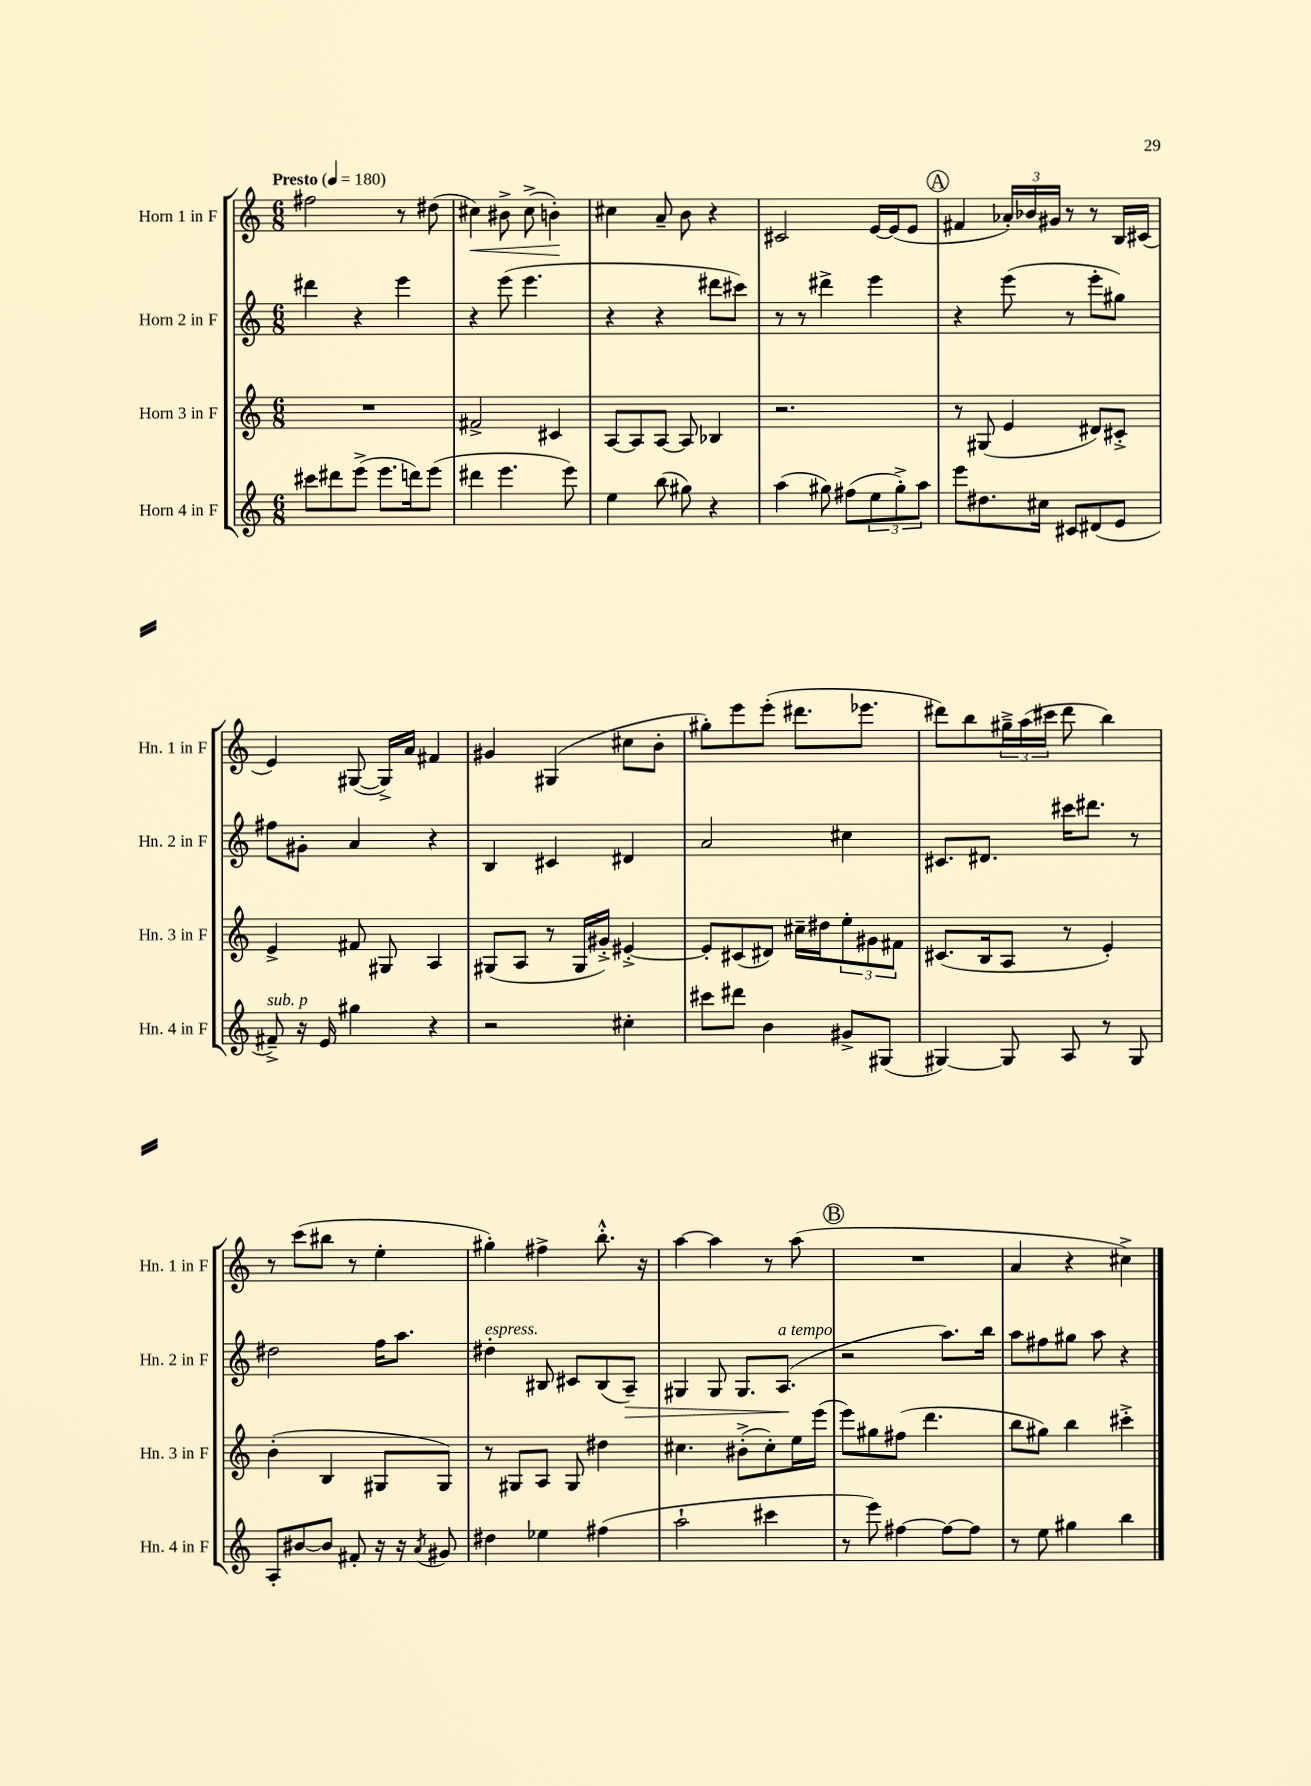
<<
\new StaffGroup <<
\new Staff = "s0" \with { instrumentName = "Horn 1 in F" shortInstrumentName = "Hn. 1 in F" } {
    \clef treble \key c \major \numericTimeSignature \time 6/8 \tempo "Presto" 4 = 180
    fis''2 r8 dis''8( |
    cis''4\<) bis'8-> cis''8->( b'4-.\!) |
    cis''4 a'8-- b'8 r4 |
    cis'2 e'16~ e'16( e'8 |
    \mark \markup { \circle "A" } fis'4 \tuplet 3/2 { aes'16-.) bes'16 gis'16 } r8 r8 b16 cis'16( |
    e'4) gis8~( gis16->) a'16 fis'4 |
    gis'4 gis4( cis''8 b'8-. |
    gis''8-.) e'''8 e'''8-.( dis'''8. ees'''8. |
    dis'''8) b''8 \tuplet 3/2 { gis''16---> a''16( cis'''16 } dis'''8 b''4) |
    r8 c'''8( bis''8 r8 e''4-. |
    gis''4-.) fis''4-> b''8.-.-^ r16 |
    a''4~ a''4 r8 a''8( |
    \mark \markup { \circle "B" } R2. |
    a'4 r4 cis''4->) \bar "|." |
}
\new Staff = "s1" \with { instrumentName = "Horn 2 in F" shortInstrumentName = "Hn. 2 in F" } {
    \clef treble \key c \major \numericTimeSignature \time 6/8
    dis'''4 r4 e'''4 |
    r4 e'''8( e'''4. |
    r4 r4 dis'''8 cis'''8) |
    r8 r8 dis'''4-> e'''4 |
    \mark \markup { \circle "A" } r4 e'''8( r8 e'''8-. gis''8) |
    fis''8 gis'8-. a'4 r4 |
    b4 cis'4 dis'4 |
    a'2 cis''4 |
    cis'8. dis'8. cis'''16 dis'''8. r8 |
    dis''2 f''16 a''8. |
    dis''4-.^\markup { \italic "espress." } bis8 cis'8 bis8( a8--\>) |
    gis4 gis8 gis8. a8.\!^\markup { \italic "a tempo" }( |
    \mark \markup { \circle "B" } r2 a''8.) b''16 |
    a''8 fis''8 gis''8 a''8 r4 \bar "|." |
}
\new Staff = "s2" \with { instrumentName = "Horn 3 in F" shortInstrumentName = "Hn. 3 in F" } {
    \clef treble \key c \major \numericTimeSignature \time 6/8
    R2. |
    fis'2-> cis'4 |
    a8~ a8 a8~ a8 bes4 |
    r2. |
    \mark \markup { \circle "A" } r8 gis8( e'4 dis'8) cis'8-.-> |
    e'4-> fis'8 gis8 a4 |
    gis8( a8 r8 gis16 gis'16-.->) eis'4~-.-> |
    eis'8-. cis'8( dis'8) cis''16-- dis''16 \tuplet 3/2 { e''8-. gis'8 fis'8 } |
    cis'8.( b16 a8 r8 e'4-.) |
    b'4-.( b4 gis8 gis8) |
    r8 gis8 a8 gis8 dis''4 |
    cis''4. bis'8-.->( cis''8-.) e''16 e'''16( |
    \mark \markup { \circle "B" } e'''8) gis''8 fis''8( d'''4. |
    b''8 gis''8) b''4 cis'''4-.-> \bar "|." |
}
\new Staff = "s3" \with { instrumentName = "Horn 4 in F" shortInstrumentName = "Hn. 4 in F" } {
    \clef treble \key c \major \numericTimeSignature \time 6/8
    cis'''8 dis'''8 e'''8->( e'''8. d'''16) e'''8( |
    dis'''4 e'''4. e'''8) |
    e''4 b''8( gis''8) r4 |
    a''4( gis''8) fis''8( \tuplet 3/2 { e''8 gis''8-.->) a''8 } |
    \mark \markup { \circle "A" } e'''8 dis''8. cis''16 cis'8 dis'8( e'8 |
    fis'8--->^\markup { \italic "sub. p" }) r16 e'16 gis''4 r4 |
    r2 cis''4-. |
    cis'''8 dis'''8 b'4 gis'8-> gis8( |
    gis4~) gis8 a8 r8 gis8 |
    a8-. bis'8~ bis'8 fis'8-. r16 r16 \acciaccatura { a'8 } gis'8 |
    dis''4 ees''4 fis''4( |
    a''2-! cis'''4 |
    \mark \markup { \circle "B" } r8 e'''8) fis''4~ fis''8~ fis''8 |
    r8 e''8 gis''4 b''4 \bar "|." |
}
>>
>>
\layout { \context { \Score \remove "Bar_number_engraver" } }
